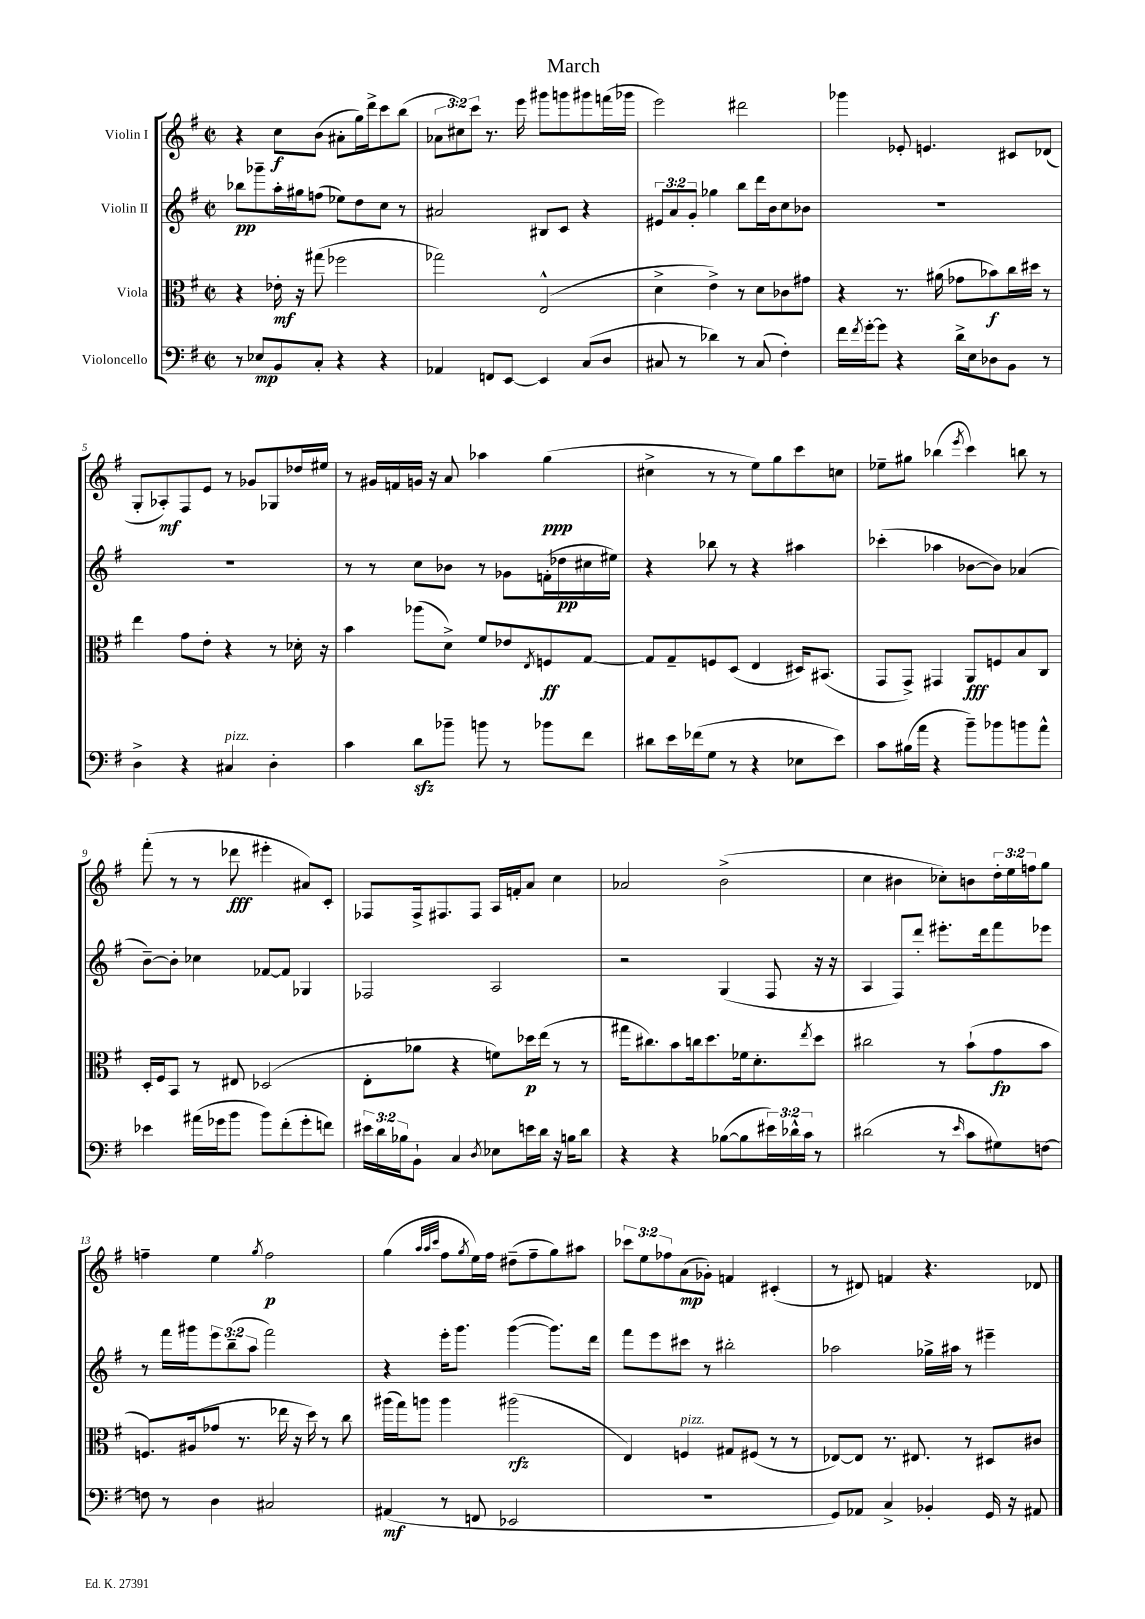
\header { title = "March" }
<<
\new StaffGroup <<
\new Staff = "s0" \with { instrumentName = "Violin I" } {
    \clef treble \key g \major \defaultTimeSignature \time 2/2 \override Staff.TupletNumber.text = #tuplet-number::calc-fraction-text
    r4 c''8\f b'8( ais'8-. g''16) d'''16-> c'''8 b''8( |
    \tuplet 3/2 { aes'8 cis''8) c'''8 } r8. e'''16 gis'''8 g'''8 gis'''8 f'''16( ges'''16 |
    e'''2) dis'''2 |
    ges'''4 ees'8-. e'4. cis'8 des'8( |
    g8-. aes8-.\mf) fis8 e'8 r8 ges'8 ges8 des''16 eis''16 |
    r8 gis'16 f'16 g'16 r16 a'8 aes''4 g''4\ppp( |
    cis''4-> r8 r8 e''8) g''8 c'''8 c''8 |
    ees''8-- gis''8 bes''4( \acciaccatura { e'''8 } c'''4) b''8 r8 |
    fis'''8-.( r8 r8 des'''8\fff eis'''4-. ais'8) c'8-. |
    fes8 fes16-> fis8. fis8 a16 f'16-. a'8 c''4 |
    aes'2 b'2->( |
    c''4 bis'4 ces''8-.) b'8 \tuplet 3/2 { d''16-. e''16 f''16 } g''8 |
    f''4-- e''4 \acciaccatura { g''8 } f''2\p |
    g''4( \grace { a''32 a''32 c'''32 } fis''8 \acciaccatura { g''8 } e''16) fis''16 dis''8--( fis''8-- g''8) ais''8 |
    \tuplet 3/2 { ces'''8 e''8 fes''8 } a'8\mp( ges'8-.) f'4 cis'4-.( |
    r8 dis'8) f'4 r4. des'8 \bar "|." |
}
\new Staff = "s1" \with { instrumentName = "Violin II" } {
    \clef treble \key g \major \defaultTimeSignature \time 2/2 \override Staff.TupletNumber.text = #tuplet-number::calc-fraction-text
    bes''8\pp ges'''8-- a''16-. gis''16 f''8( ees''8) d''8 c''8 r8 |
    ais'2 bis8 c'8 r4 |
    \tuplet 3/2 { eis'8 a'8 g'8-. } ges''4 b''8 d'''16 b'16 c''8 bes'8 |
    R1 |
    R1 |
    r8 r8 c''8 bes'8 r8 ges'8 f'16-.( des''16\pp cis''16 eis''16) |
    r4 bes''8 r8 r4 ais''4 |
    ces'''4-.( aes''4 bes'8~ bes'8) aes'4( |
    b'8~--) b'8-. ces''4 fes'8~ fes'8 ges4 |
    fes2 a2 |
    r2 g4( fis8 r16 r16 |
    a4 fis8) d'''8-. eis'''8.-. d'''16 fis'''8 ees'''8 |
    r8 fis'''16 gis'''16 \tuplet 3/2 { e'''8 b''8--( a''8 } fis'''2) |
    r4 e'''16-. g'''8. g'''4~( g'''8.) d'''16 |
    fis'''8 e'''8 cis'''8 r8 bis''2-. |
    aes''2 ges''16-> ais''16 r8 eis'''4-- \bar "|." |
}
\new Staff = "s2" \with { instrumentName = "Viola" } {
    \clef alto \key g \major \defaultTimeSignature \time 2/2
    r4 ees'16-.\mf r16 gis''8( fes''2 |
    ges''2) e2-^( |
    d'4-> e'4->) r8 d'8 ces'8 gis'8 |
    r4 r8. ais'16( ges'8 bes'8\f) c''16 dis''16 r8 |
    e''4 g'8 e'8-. r4 r8 des'16-. r16 |
    b'4 aes''8( d'8->) fis'8 ees'8 \acciaccatura { e8 } f8\ff g8~ |
    g8 g8-- f8 d8( e4 dis16) bis,8.( |
    g,8 g,8->) gis,4 a,8\fff f8 b8 c8 |
    d16-. fis16 b,8 r8 eis8 des2( |
    e8-. aes'8 r4 f'8) des''16\p e''16( r8 r8 |
    gis''16 cis''8.) b'8 c''16 d''8. fes'16 d'8.-. \acciaccatura { e''8 } d''8 |
    cis''2 r8 b'8-!( g'8\fp b'8 |
    f8.) ais16( ges'8 r8. ees''16 r16 d''16) r8 c''8 |
    ais''16( g''16) a''8 a''4 ais''2\rfz( |
    e4) f4^\markup { \italic "pizz." } gis8 fis8( r8 r8 |
    ees8~) ees8 r8. eis8. r8 dis8 cis'8 \bar "|." |
}
\new Staff = "s3" \with { instrumentName = "Violoncello" } {
    \clef bass \key g \major \defaultTimeSignature \time 2/2 \override Staff.TupletNumber.text = #tuplet-number::calc-fraction-text
    r8 ees8\mp b,8 c8-. r4 r4 |
    aes,4 f,8 e,8~ e,4 c8( d8 |
    cis8 r8 des'4) r8 cis8( fis4-.) |
    fis'16 \acciaccatura { fis'8 } g'16~-. g'8 r4 d'16-> e16 des8 b,8 r8 |
    d4-> r4 cis4^\markup { \italic "pizz." } d4-. |
    c'4 d'8\sfz bes'8-- b'8 r8 bes'8 fis'8 |
    dis'8 e'16 fes'16( g8 r8 r4 ees8 e'8) |
    c'8 bis16( a'16 r4 b'8--) bes'8 b'8 a'8-^ |
    ees'4 ais'16( ges'16 b'8 b'8) fis'8-.( ges'8-. f'8) |
    \tuplet 3/2 { eis'16 d'16 bes16 } b,8-! c4 \acciaccatura { d8 } ees8 e'16 d'16 r16 b16 d'8 |
    r4 r4 bes8~( bes8 \tuplet 3/2 { eis'16) des'16-^ c'16 } r8 |
    dis'2( r8 \grace { e'16 } c'8 gis8) f8~ |
    f8 r8 d4 cis2 |
    ais,4\mf( r8 f,8 ees,2 |
    R1 |
    g,8) aes,8 c4-> bes,4-. g,16 r16 ais,8 \bar "|." |
}
>>
>>
